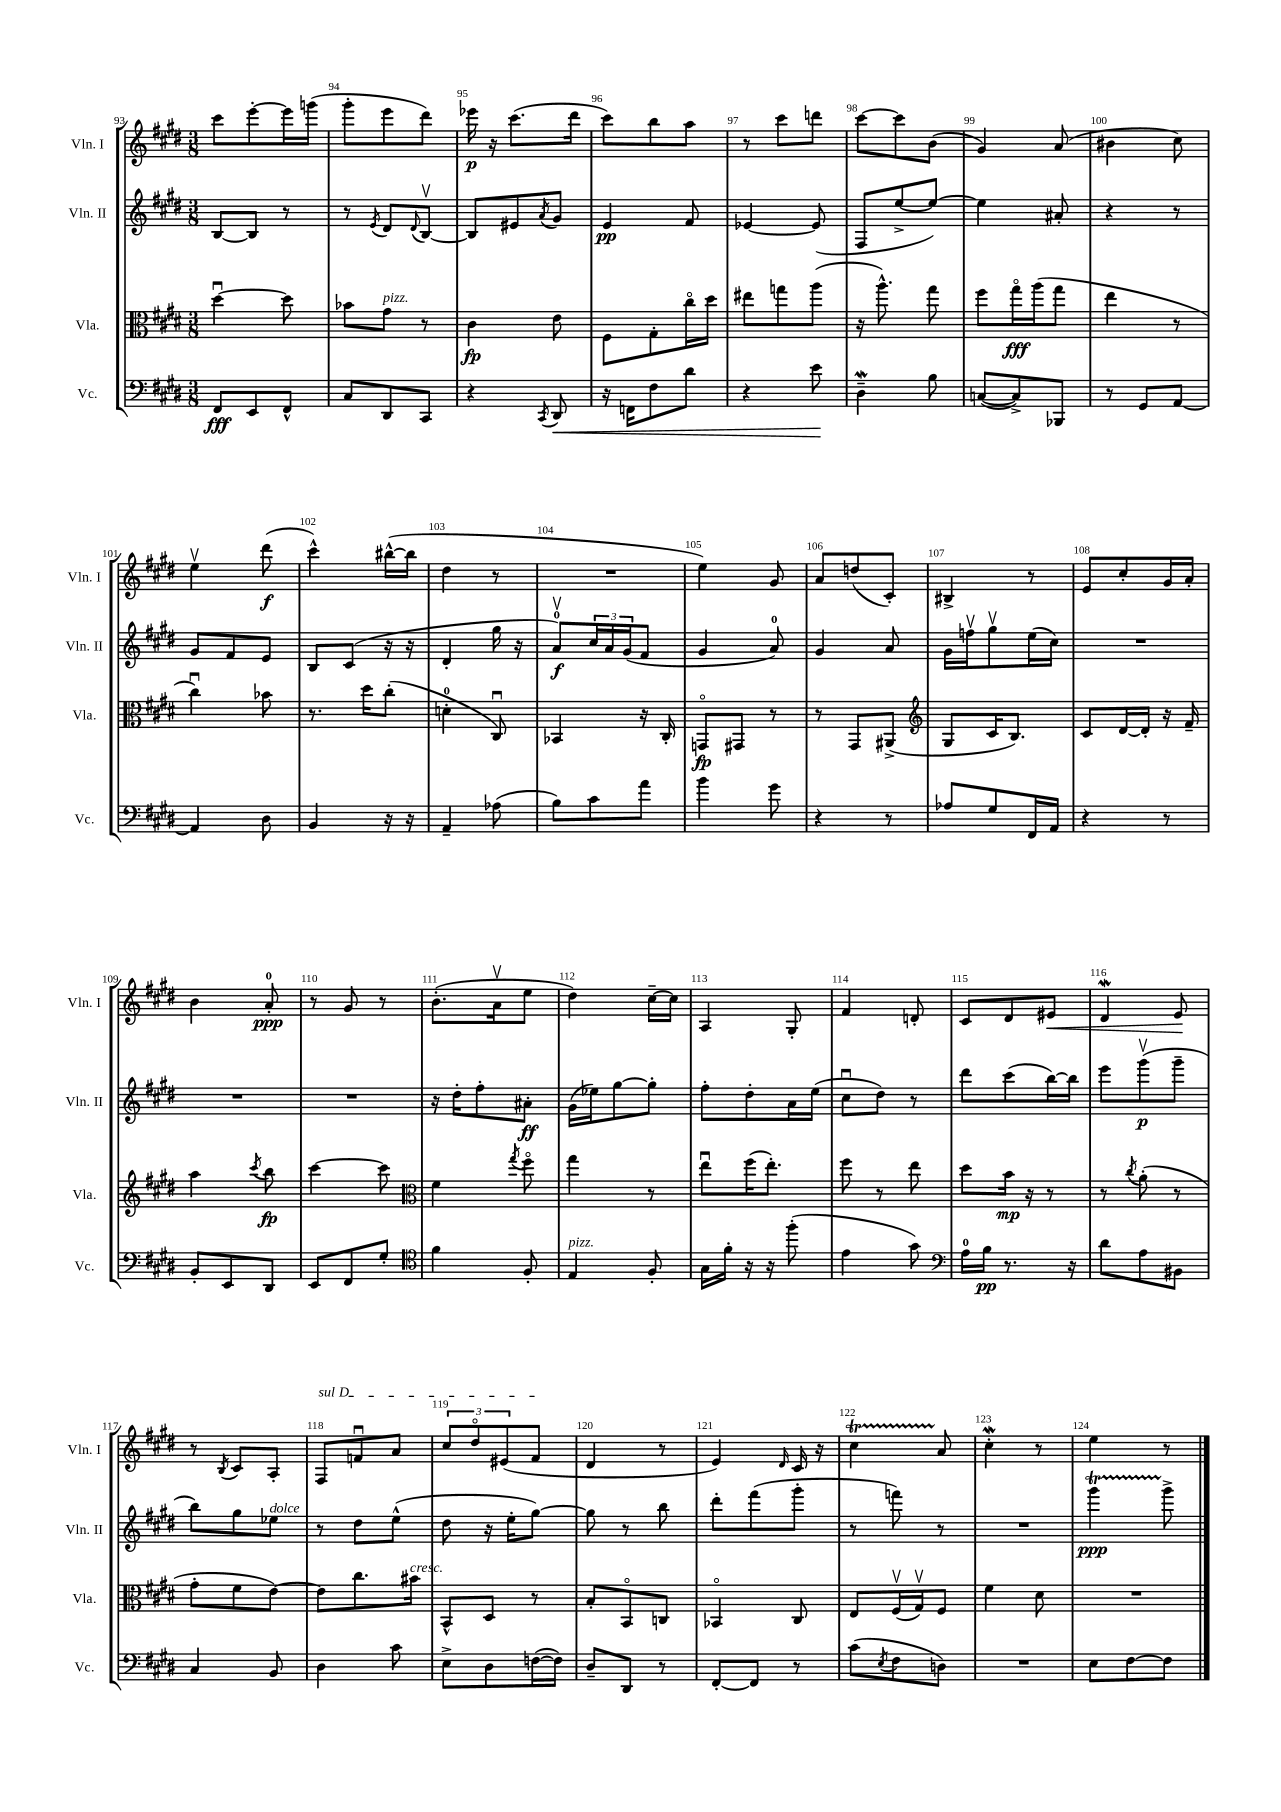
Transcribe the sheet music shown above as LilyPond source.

<<
\new StaffGroup <<
\new Staff = "s0" \with { instrumentName = "Vln. I" shortInstrumentName = "Vln. I" } {
    \clef treble \key e \major \numericTimeSignature \time 3/8
    cis'''8 e'''8~-. e'''16 g'''16( |
    gis'''8-. e'''8 dis'''8) |
    ees'''16\p r16 cis'''8.( dis'''16 |
    cis'''8) b''8 a''8 |
    r8 cis'''8 d'''8 |
    cis'''8~ cis'''8 b'8( |
    gis'4) a'8( |
    bis'4 cis''8) |
    e''4\upbow dis'''8\f( |
    cis'''4-^) bis''16~-^( bis''16 |
    dis''4 r8 |
    R4. |
    e''4) gis'8 |
    a'8 d''8( cis'8-.) |
    bis4-> r8 |
    e'8 cis''8-. gis'16 a'16-. |
    b'4 a'8-0-.\ppp |
    r8 gis'8 r8 |
    b'8.-.( a'16\upbow e''8 |
    dis''4) cis''16~-- cis''16 |
    a4 gis8-. |
    fis'4 d'8-. |
    cis'8 dis'8 eis'8\< |
    dis'4\mordent e'8\! |
    r8 \acciaccatura { b8 } cis'8 a8-. |
    \once \override TextSpanner.bound-details.left.text = \markup { \italic "sul D" } fis8\startTextSpan f'8\downbow a'8 |
    \tuplet 3/2 { cis''8 dis''8\flageolet eis'8( } fis'8\stopTextSpan |
    dis'4 r8 |
    e'4) \grace { dis'16 } cis'16 r16 |
    cis''4\startTrillSpan a'8\stopTrillSpan |
    cis''4-.\mordent r8 |
    e''4 r8 \bar "|." |
}
\new Staff = "s1" \with { instrumentName = "Vln. II" shortInstrumentName = "Vln. II" } {
    \clef treble \key e \major \numericTimeSignature \time 3/8
    b8~ b8 r8 |
    r8 \acciaccatura { e'8 } dis'8 \appoggiatura { dis'8 } b8~\upbow |
    b8 eis'8 \acciaccatura { a'8 } gis'8 |
    e'4\pp fis'8 |
    ees'4~ ees'8( |
    fis8 e''8~-> e''8~) |
    e''4 ais'8-. |
    r4 r8 |
    gis'8 fis'8 e'8 |
    b8 cis'8( r16 r16 |
    dis'4-. gis''16 r16 |
    a'8-0\upbow\f) \tuplet 3/2 { cis''16 a'16 gis'16( } fis'8 |
    gis'4 a'8-0) |
    gis'4 a'8 |
    gis'16 f''16\upbow gis''8\upbow e''16( cis''16) |
    R4. |
    R4. |
    R4. |
    r16 dis''16-. fis''8-. ais'8-.\ff |
    gis'16( ees''16) gis''8~ gis''8-. |
    fis''8-. dis''8-. a'16 e''16( |
    cis''8\downbow dis''8) r8 |
    dis'''8 cis'''8( b''16~) b''16 |
    e'''8 gis'''8\upbow\p( gis'''8-- |
    b''8) gis''8 ees''8^\markup { \italic "dolce" } |
    r8 dis''8 e''8-^( |
    dis''8 r16 e''16-. gis''8~) |
    gis''8 r8 b''8 |
    dis'''8-. fis'''8( gis'''8-. |
    r8 f'''8) r8 |
    R4. |
    gis'''4\startTrillSpan\ppp gis'''8->\stopTrillSpan \bar "|." |
}
\new Staff = "s2" \with { instrumentName = "Vla." shortInstrumentName = "Vla." } {
    \clef alto \key e \major \numericTimeSignature \time 3/8
    dis''4~\downbow dis''8 |
    bes'8 gis'8^\markup { \italic "pizz." } r8 |
    cis'4\fp e'8 |
    fis8 gis8-. cis''16\flageolet dis''16 |
    eis''8 g''8 a''8( |
    r16 a''8.-^) gis''8 |
    fis''8 gis''16\flageolet\fff a''16( gis''8 |
    e''4 r8 |
    cis''4\downbow) bes'8 |
    r8. dis''16 cis''8-.( |
    d'4-0-. cis8\downbow) |
    bes,4 r16 cis16-. |
    g,8\flageolet\fp gis,8 r8 |
    r8 gis,8 ais,8->( |
    \clef treble gis8 cis'16 b8.) |
    cis'8 dis'16~ dis'16-. r16 fis'16-- |
    a''4 \acciaccatura { cis'''8 } b''8\fp |
    cis'''4~ cis'''8 |
    \clef alto fis'4 \acciaccatura { gis''8 } fis''8\flageolet |
    gis''4 r8 |
    e''8\downbow fis''16( e''8.-.) |
    fis''8 r8 e''8 |
    dis''8 b'16\mp r16 r8 |
    r8 \acciaccatura { cis''8 } a'8-.( r8 |
    gis'8-. fis'8 e'8~) |
    e'8 cis''8. bis'16^\markup { \italic "cresc." } |
    b,8-^ dis8 r8 |
    b8-. b,8\flageolet c8 |
    bes,4\flageolet cis8 |
    e8 fis16\upbow( gis16\upbow) fis8 |
    fis'4 dis'8 |
    R4. \bar "|." |
}
\new Staff = "s3" \with { instrumentName = "Vc." shortInstrumentName = "Vc." } {
    \clef bass \key e \major \numericTimeSignature \time 3/8
    fis,8\fff e,8 fis,8-^ |
    cis8 dis,8 cis,8 |
    r4 \acciaccatura { cis,8 } dis,8\< |
    r16 f,16 fis8 dis'8 |
    r4 e'8\! |
    dis4--\mordent b8 |
    c8~( c8->) bes,,8 |
    r8 gis,8 a,8~ |
    a,4 dis8 |
    b,4 r16 r16 |
    a,4-- aes8( |
    b8) cis'8 a'8 |
    b'4 gis'8 |
    r4 r8 |
    aes8 gis8 fis,16 a,16 |
    r4 r8 |
    b,8-. e,8 dis,8 |
    e,8 fis,8 gis8-. |
    \clef tenor fis'4 fis8-. |
    e4^\markup { \italic "pizz." } fis8-. |
    gis16 fis'16-. r16 r16 fis''8-.( |
    e'4 gis'8) |
    \clef bass a16-0 b16\pp r8. r16 |
    dis'8 a8 bis,8 |
    cis4 b,8 |
    dis4 cis'8 |
    e8-> dis8 f16~( f16) |
    dis8-- dis,8 r8 |
    fis,8~-. fis,8 r8 |
    cis'8( \acciaccatura { e8 } fis8 d8) |
    R4. |
    e8 fis8~ fis8 \bar "|." |
}
>>
>>
\layout { \context { \Score currentBarNumber = #93 \override BarNumber.break-visibility = ##(#f #t #t) barNumberVisibility = #all-bar-numbers-visible } }
